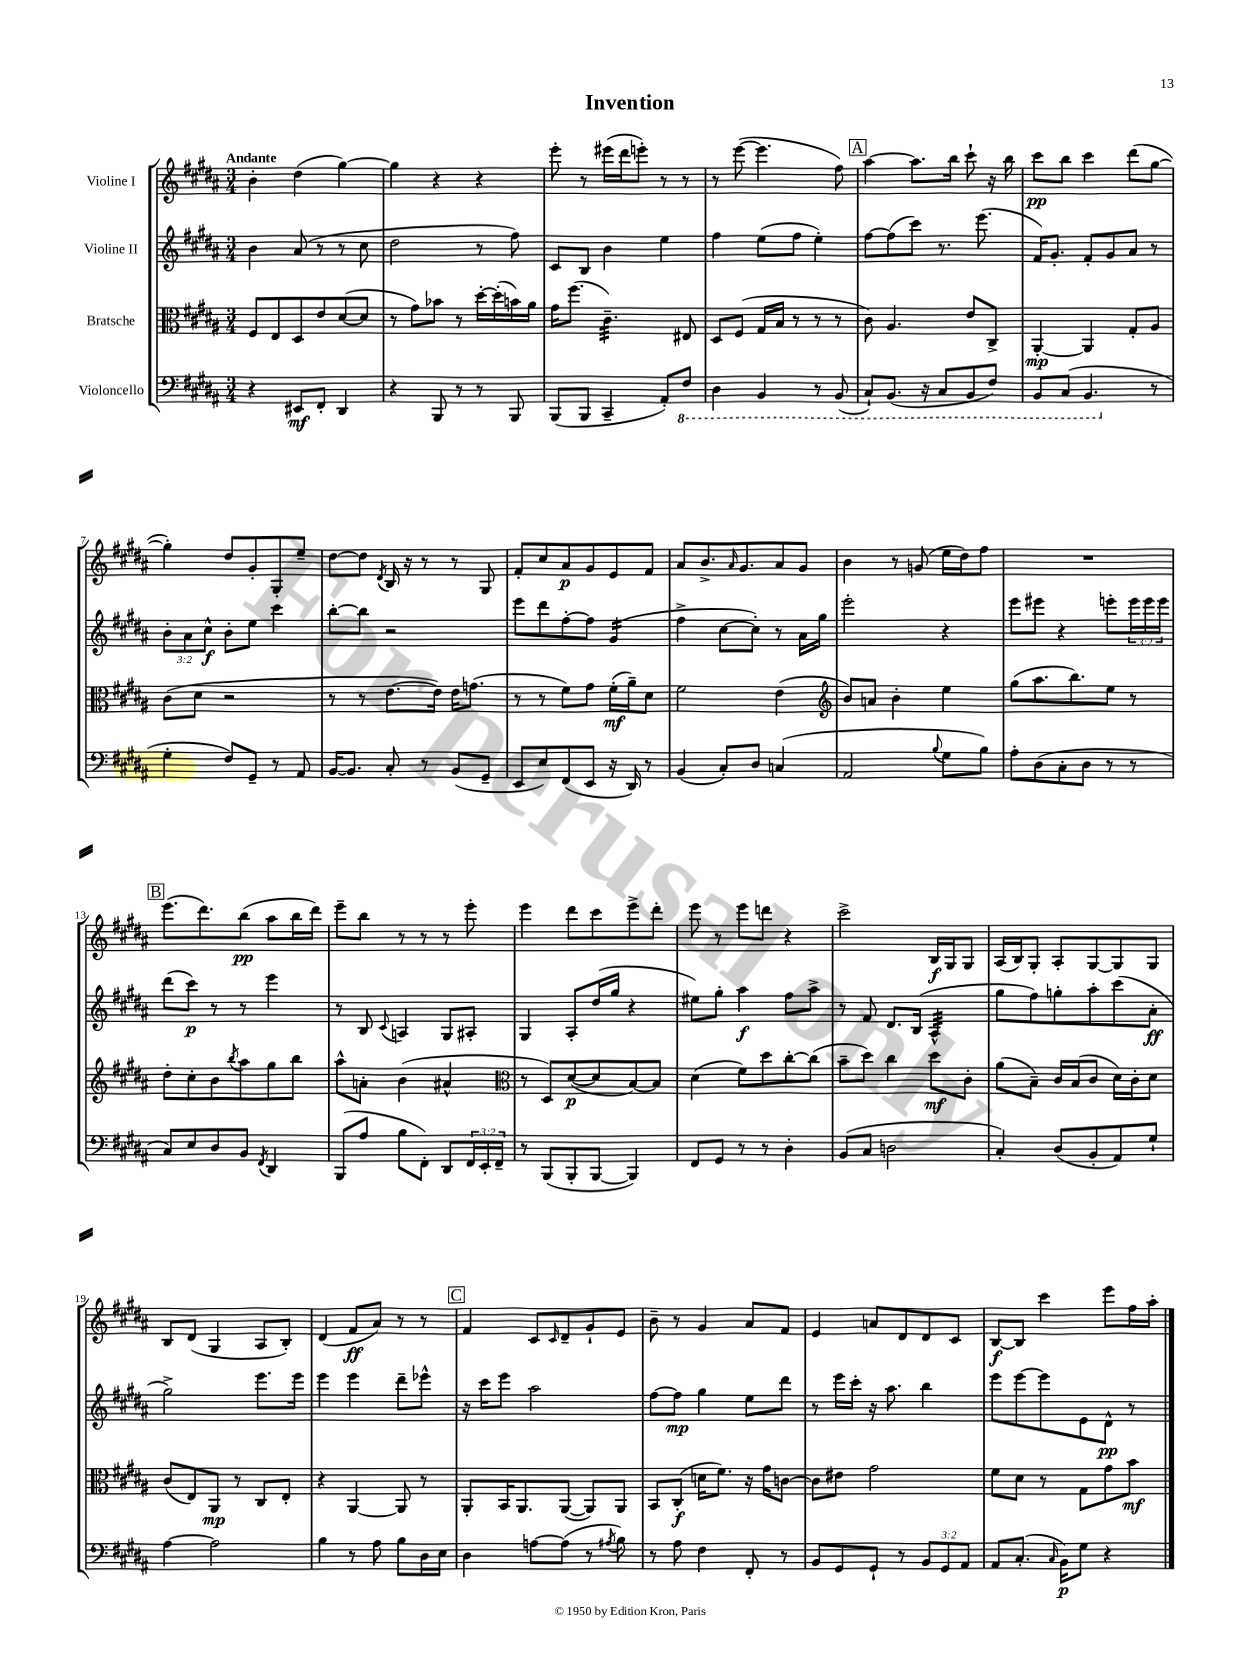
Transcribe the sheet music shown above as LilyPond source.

\header { title = "Invention" }
<<
\new StaffGroup <<
\new Staff = "s0" \with { instrumentName = "Violine I" } {
    \clef treble \key b \major \numericTimeSignature \time 3/4 \tempo "Andante"
    b'4-. dis''4( gis''4~) |
    gis''4 r4 r4 |
    e'''8-. r8 eis'''16( dis'''16 e'''8-.) r8 r8 |
    r8 e'''8~( e'''4. fis''8) |
    \mark \markup { \box "A" } ais''4~ ais''8. b''16 cis'''8-! r16 b''16 |
    cis'''8\pp b''8 cis'''4 dis'''8( gis''8~ |
    gis''4-.) dis''8 gis'8-. gis8-. e''8-- |
    dis''8~ dis''8 \acciaccatura { dis'8 } b16 r16 r8 r8 gis8 |
    fis'8-. cis''8 ais'8\p gis'8 e'8 fis'8 |
    ais'8 b'8.-> \grace { ais'16 } gis'8. ais'8 gis'8 |
    b'4 r8 g'8( e''16 dis''16) fis''8 |
    R2. |
    \mark \markup { \box "B" } e'''8.( dis'''8.) b''8\pp( ais''8 b''16 dis'''16) |
    e'''8-- b''8 r8 r8 r8 e'''8-. |
    e'''4 dis'''8 cis'''8 e'''8-> dis'''8-. |
    e'''8 r8 e'''8 d'''8 r4 |
    cis'''2-> b16\f gis16 gis8 |
    ais16( b16) gis8-. ais8-. gis8~ gis8 gis8 |
    b8 dis'8( gis4 ais8 b8-.) |
    dis'4( fis'8\ff ais'8) r8 r8 |
    \mark \markup { \box "C" } fis'4 cis'8 \grace { cis'16 } dis'8-- gis'8-! e'8 |
    b'8-- r8 gis'4 ais'8 fis'8 |
    e'4 a'8 dis'8 dis'8 cis'8 |
    b8~\f b8 cis'''4 e'''8 fis''16 ais''16-. \bar "|." |
}
\new Staff = "s1" \with { instrumentName = "Violine II" } {
    \clef treble \key b \major \numericTimeSignature \time 3/4 \override Staff.TupletNumber.text = #tuplet-number::calc-fraction-text
    b'4 ais'8( r8 r8 cis''8 |
    dis''2 r8 fis''8) |
    cis'8 b8 b'4 e''4 |
    fis''4 e''8( fis''8 e''4-.) |
    \mark \markup { \box "A" } fis''8~ fis''8( cis'''8) r8. e'''8.( |
    fis'16) gis'8.-. fis'8-. gis'8 ais'8 r8 |
    \tuplet 3/2 { b'8-. ais'8 cis''8-^\f } b'8-. e''8 cis'''4 |
    b''8~-. b''8 r2 |
    e'''8 dis'''8 fis''8~-. fis''8 gis'4:16( |
    fis''4-> cis''8~ cis''8-.) r8 ais'16 gis''16 |
    e'''2-. r4 |
    e'''8 eis'''8 r4 e'''8-. \tuplet 3/2 { e'''16 e'''16 e'''16 } |
    \mark \markup { \box "B" } dis'''8( cis'''8\p) r8 r8 e'''4 |
    r8 b8 \appoggiatura { cis'8 } a4 gis8 ais8-. |
    gis4 ais8-. dis''16( gis''16 r4 |
    eis''8) gis''8-. ais''4\f fis''8 ais''8-> |
    r8 fis'8 dis'8. b16( ais4:32-^ |
    gis''8 fis''8) g''8-. ais''8-. cis'''8( ais'8-.\ff |
    gis''2->) e'''8. e'''16 |
    e'''4 e'''4 dis'''8-- ees'''8-^ |
    \mark \markup { \box "C" } r16 cis'''16 e'''8 ais''2 |
    fis''8~ fis''8\mp gis''4 e''8 dis'''8 |
    r8 e'''16 cis'''16-. r16 ais''8. b''4 |
    e'''8 e'''8~ e'''8 e'8 dis'8-^\pp r8 \bar "|." |
}
\new Staff = "s2" \with { instrumentName = "Bratsche" } {
    \clef alto \key b \major \numericTimeSignature \time 3/4
    fis8 e8 dis8 e'8 dis'8~( dis'8 |
    r8 gis'8) bes'8 r8 dis''16~-. dis''16-.( b'16) ais'16 |
    gis'16 fis''8.( cis'4.:32--) eis8 |
    dis8 fis8( gis16 b16 r8 r8 r8 |
    \mark \markup { \box "A" } cis'8) ais4. e'8 cis8-> |
    ais,4~-.\mp ais,4 gis8-. ais8 |
    cis'8( dis'8 r2 |
    r8 r8 e'8.~ e'16) e'16 g'8.( |
    r8 r8 fis'8) gis'8 fis'16-.\mf( ais'16--) dis'8 |
    fis'2 e'4( |
    \clef treble b'8) a'8 b'4-. e''4 |
    gis''8( ais''8. b''8.) e''8 r8 |
    \mark \markup { \box "B" } dis''8-. cis''8-. b'8 \acciaccatura { b''8 } ais''8 gis''8 b''8 |
    ais''8-^ a'8-. b'4( ais'4-^ |
    \clef alto r8 dis8) dis'8~\p( dis'8 b8~) b8 |
    dis'4( fis'8) dis''8 cis''8~-. cis''8( |
    b'8-- dis''8) cis''4 dis''8\mf cis'8-. |
    ais'8( b8--) cis'16 b16( cis'8 dis'16) cis'16-. dis'8 |
    cis'8( e8) ais,8\mp r8 cis8 e8-. |
    r4 ais,4~ ais,8 r8 |
    \mark \markup { \box "C" } ais,8-. b,16 ais,8. ais,8~( ais,8) ais,8 |
    b,8 cis8-.\f( d'16 fis'8.) r16 gis'16 c'8~ |
    c'8 eis'8 gis'2 |
    fis'8 dis'8 r8 gis8 gis'8 b'8\mf \bar "|." |
}
\new Staff = "s3" \with { instrumentName = "Violoncello" } {
    \clef bass \key b \major \numericTimeSignature \time 3/4 \override Staff.TupletNumber.text = #tuplet-number::calc-fraction-text
    r4 eis,8\mf fis,8-. dis,4 |
    r4 b,,8 r8 r8 b,,8 |
    b,,8( b,,8 cis,4-- ais,8-.) \ottava #-1 fis,8 |
    dis,4 b,,4 r8 b,,8( |
    \mark \markup { \box "A" } cis,8-!) b,,8.( r16 cis,8 b,,8 fis,8) |
    b,,8 cis,8( b,,4. \ottava #0 r8 |
    gis4-. fis8) gis,8-- r8 ais,8 |
    b,16~ b,8. cis8-. r8 b,8( gis,8-- |
    e,8 e8) fis,8( e,8 r16 dis,16) r8 |
    b,4( cis8-.) dis8 c4( |
    ais,2 \appoggiatura { b8 } gis8 b8) |
    ais8-. dis8( cis8-. dis8 r8 r8 |
    \mark \markup { \box "B" } cis8) e8 dis8 b,8 \acciaccatura { fis,8 } dis,4 |
    b,,8( ais8 b8 fis,8-.) dis,8 \tuplet 3/2 { fis,16 e,16-. fis,16-- } |
    r8 b,,8( b,,8-. b,,8~ b,,4) |
    fis,8 gis,8 r8 r8 dis4-. |
    b,8( cis8 d2 |
    cis4-.) dis8( b,8-. ais,8) gis8-! |
    ais4~ ais2 |
    b4 r8 ais8 b8 dis16 e16 |
    \mark \markup { \box "C" } dis4 a8~ a8( r8 \acciaccatura { ais8 } b8) |
    r8 ais8 fis4 fis,8-. r8 |
    b,8 gis,8 gis,8-! r8 \tuplet 3/2 { b,8 gis,8 ais,8 } |
    ais,8 cis8.-.( \grace { cis16 } b,16\p) gis8 r4 \bar "|." |
}
>>
>>
